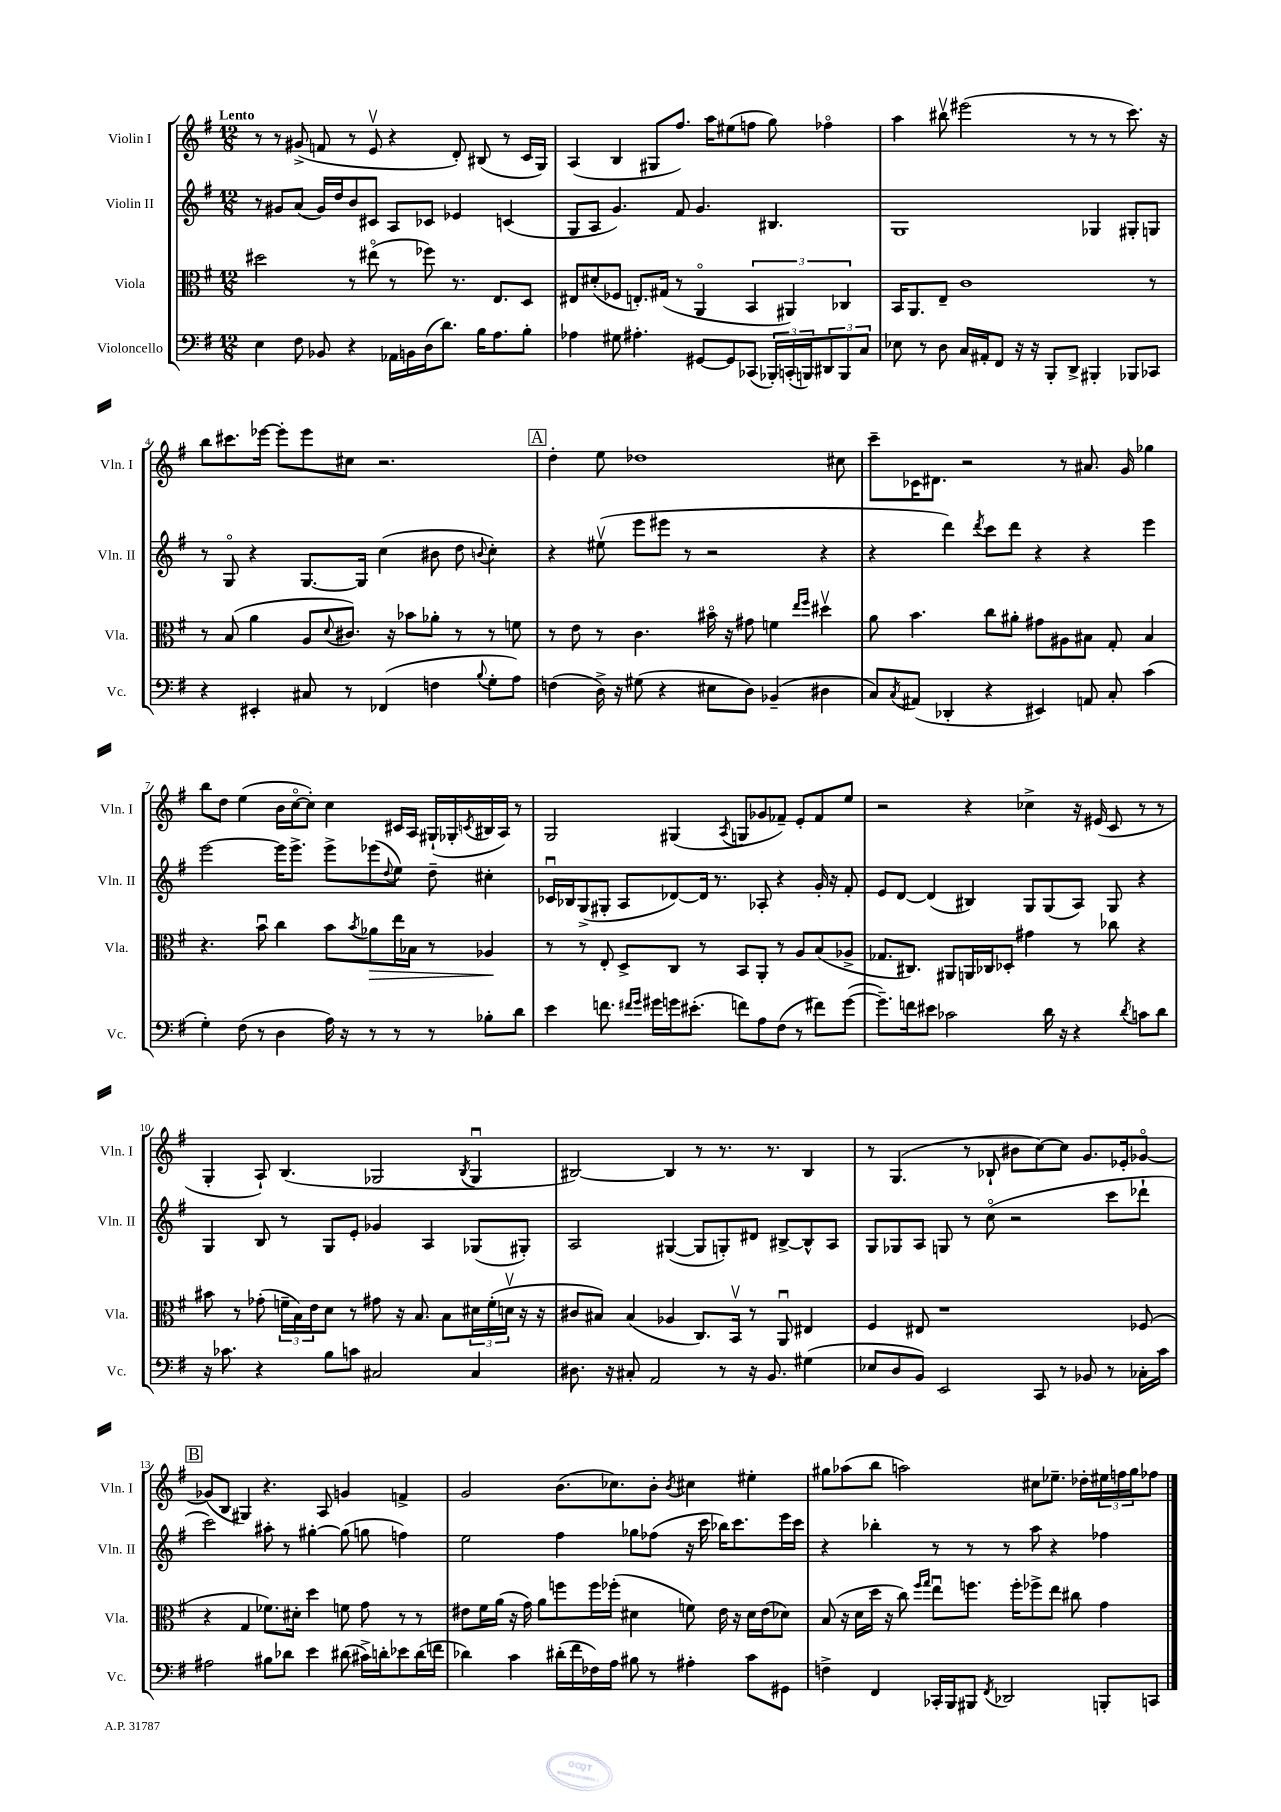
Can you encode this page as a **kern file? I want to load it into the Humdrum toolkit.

**kern	**kern	**dynam	**kern	**kern
*part4	*part3	*part3	*part2	*part1
*staff4	*staff3	*staff3	*staff2	*staff1
*I"Violoncello	*I"Viola	*	*I"Violin II	*I"Violin I
*I'Vc.	*I'Vla.	*	*I'Vln. II	*I'Vln. I
*clefF4	*clefC3	*	*clefG2	*clefG2
*k[f#]	*k[f#]	*	*k[f#]	*k[f#]
*M12/8	*M12/8	*	*M12/8	*M12/8
=1	=1	=1	=1	=1
!	!	!	!	!LO:TX:a:B:t=Lento
4E\	2dd#X\	.	8r	8r
.	.	.	8g#X/L	8r
8F#\	.	.	(8a/J	(8g#X^/
8BB-X/	.	.	16g#/LL)	8fn/
.	.	.	16dd/J	.
4r	8r	.	8b/	8r
.	(8ee#X\	.	8c#X/J	8ev/
16AA-X\LL	8r	.	8A/L	4r
16BBn\	.	.	.	.
(16D\J	8ff-X\)	.	8c-X/J	.
8.d\J)	.	.	.	.
.	8.r	.	4e-X/	8d'/)
16B\KL	.	.	.	(8B#X/
8.A\	8.E/L	.	.	.
.	.	.	(4cn/	8r
8B'\J	8D/J	.	.	16c/LL
.	.	.	.	16G/JJ)
=2	=2	=2	=2	=2
4A-X\	8E#X/L	.	8G/L	(4A/
.	(8d#X'/	.	8A/J	.
8G#X\	8F-X/J	.	4.g/)	4B/
4.A#X'\	8.En'/L)	.	.	.
.	.	.	.	8G#X/L
.	(16G#X/Jk	.	.	.
.	8r	.	8f#/	8.ff#/J)
[8GG#X/L	4AA/	.	4.g/	.
.	.	.	.	16aa\KL
8GG#/]	.	.	.	(8ee#X\
(8CC-X/J	6BB/	.	.	8ffn\J
24BBB-X'/LL)	.	.	4.B#X/	8gg\)
(24CCn'/	6AA#X/)	.	.	.
24BBBn/J)	.	.	.	.
12DD#X/	.	.	.	4ff-X\
12BBB/	6C-X/	.	.	.
12C/J	.	.	.	.
=3	=3	=3	=3	=3
8E-X\	16BB/KL	.	1G	4aa\
.	8.AA/	.	.	.
8r	.	.	.	.
8D\	8E~/J	.	.	8bb#Xv\
16C/LL	1c	.	.	(2eee#X\
16AA#X'/J	.	.	.	.
8FF#/J	.	.	.	.
16r	.	.	.	.
16r	.	.	.	.
8BBB'/L	.	.	.	.
8DD^/J	.	.	.	8r
4BBB#X'/	.	.	4G-X/	8r
.	.	.	.	8r
8BBB-X/L	.	.	8G#X'/L	8.ccc\)
8CC-X/J	8r	.	8Gn/J	.
.	.	.	.	16r
!!LO:LB:g=z
=4	=4	=4	=4	=4
4r	8r	.	8r	8bb\L
.	(8B/	.	8G/	8.ccc#X\
4EE#X'/	4a\	.	4r	.
.	.	.	.	[16eee-X\Jk
.	.	.	.	8eee-'\L]
8C#X/	8A/L	.	[8.G/L	8eee-\
.	8qqd/	.	.	.
8r	8.c#X/J)	.	.	8cc#X\J
.	.	.	16G/Jk]	.
(4FF-X/	.	.	(4cc\	2.r
.	16r	.	.	.
.	8b-X\L	.	.	.
4Fn\	8a-X'\J	.	8b#X\	.
.	8r	.	8dd\	.
8qqB/	.	.	8qqbn/	.
8G'\L	8r	.	4cc'\)	.
8A\J)	8fn\	.	.	.
!!LO:REH:place=s1:t=A
=5	=5	=5	=5	=5
(4Fn\	8r	.	4r	4dd'\
.	8e\	.	.	.
16D^\)	8r	.	(8ee#Xv\	8ee\
16r	.	.	.	.
(8G#X\	4.c\	.	8eee\L	1dd-X
4r	.	.	8eee#X\J	.
.	.	.	8r	.
8E#X\L	16b#X\	.	2r	.
.	16r	.	.	.
8D\J)	8g#X\	.	.	.
(4BB-X~/	4fn\	.	.	.
.	16qqee/LL	.	.	.
.	16qqff#/JJ	.	.	.
4D#X\	4dd#Xv\	.	4r	.
.	.	.	.	8cc#X\
=6	=6	=6	=6	=6
8C/L)	8a\	.	4r	8ccc~\L
8qC/	.	.	.	.
(8AA#X/J	4.b\	.	.	16c-X\K
.	.	.	.	8.d#X\J
4DD-X'/	.	.	4ddd\)	.
.	.	.	.	2r
.	.	.	8qddd/	.
4r	8cc\L	.	8ccc\L	.
.	8a#X'\J	.	8ddd\J	.
4EE#X/)	8g#X\L	.	4r	.
.	8A#X\	.	.	8r
8AAn/	8B#X\J	.	4r	8.a#X/
8C'/	8G'/	.	.	.
.	.	.	.	16g/
(4c\	4B#/	.	4eee\	4gg-X\
!!LO:LB:g=z
=7	=7	=7	=7	=7
4G'\)	4.r	.	[2eee\	8bb\L
.	.	.	.	8dd\J
(8F#\	.	.	.	(4ee\
8r	8bu\	.	.	.
4D\	4cc\	.	16eee\KL]	16b\LL
.	.	.	8.eee^\J	[16cc\J
.	.	.	.	8cc'\J])
16A\)	8b\L	.	8eee^\L	4cc\
16r	.	.	.	.
.	8qb/	.	.	.
!	!	!LO:HP:b	!	!
8r	8a-X\	>	(8eee-X\	.
.	.	.	8qqdd/	.
8r	16ee\L	.	8ee\J)	16c#X/LL
.	16B-X\JJ	.	.	16A/JJ
8r	8r	.	8dd~\	(16G#X`/LL
.	.	.	.	16G-X'/
.	.	.	.	8qcn/
8B-X'\L	4A-X/	.	4cc#X'\	16B#X/
.	.	.	.	16A/JJ)
8d\J	.	.	.	8r
.	.	]	.	.
=8	=8	=8	=8	=8
4e\	8r	.	16c-Xu/LL	2G/
.	.	.	16B-X/J	.
.	8r	.	(8G^/	.
8.fn\	8E'/	.	8G#X'/J	.
.	8D^/L	.	8A/L	.
16qqf#X/LL	.	.	.	.
16qqg/JJ	.	.	.	.
16g#X\LL	.	.	.	.
16gn\J	8C/J	.	[8d-X/)	(4G#X/
(8.e#X'\J	.	.	.	.
.	8r	.	16d-/Jk]	.
.	.	.	8.r	.
.	.	.	.	8qA/
8fn\L)	8BB/L	.	.	8Gn/L
8A\	8AA'/J	.	8A-X'/	8g-X/
(8F#\J	8r	.	4r	8f-X~/J)
8r	8A/L	.	.	8e'/L
8f#X\L)	(8B/	.	16g'/	8f-/
.	.	.	16r	.
([8g\J	8A-X^/J	.	8f#'/	8ee/J
=9	=9	=9	=9	=9
8.g~\L])	8.G-X/L	.	8e/L	2r
.	.	.	[8d/J	.
16fn\k	8.C#X/J)	.	.	.
8e#X\J	.	.	(4d/]	.
2c-X\	8AA#X/L	.	.	.
.	16AAn/L	.	4B#X/)	4r
.	16C-X/J	.	.	.
.	8D-X'/J	.	.	.
.	4g#X\	.	8G/L	4cc-X^\
16d\	.	.	(8G/	.
16r	.	.	.	.
4r	8r	.	8A/J)	16r
.	.	.	.	(16e#X/
.	8cc-X\	.	8G/	8c/
8qd/	.	.	.	.
8cn\L	4r	.	4r	8r
8d\J	.	.	.	8r
!!LO:LB:g=z
=10	=10	=10	=10	=10
16r	8b#X\	.	4G/	4G'/
8.c-X\	.	.	.	.
.	8r	.	.	.
4r	(8g-X'\	.	8B/	8A`/)
.	24fn~\LL	.	8r	(4.B/
.	24B\)	.	.	.
.	24e\J	.	.	.
8B\L	8d\J	.	8G/L	.
8cn\J	8r	.	8e'/J	.
2C#X/	8g#X\	.	4g-X/	2G-X/
.	16r	.	.	.
.	8.B/	.	.	.
.	.	.	4A/	.
.	8B\L	.	.	.
.	.	.	.	8qB/
4C#/	24d#X\L	.	(8G-X/L	4G-u/
.	(24f'\	.	.	.
.	24dnv\JJ	.	.	.
.	16r	.	8G#X'/J)	.
.	16r	.	.	.
=11	=11	=11	=11	=11
8.D#X\	8c#X/L	.	2A/	[2B#X/)
.	8B#X/J)	.	.	.
16r	.	.	.	.
8C#X'/	(4B#/	.	.	.
2AA/	.	.	.	.
.	4A-X/	.	([4G#X/	4B#/]
.	8.C/L)	.	8G#/L]	8r
8r	.	.	8Gn'/)	8.r
.	16BBv/Jk	.	.	.
16r	8r	.	8d#X/J	.
8.BB/	.	.	.	8.r
.	8AAu/	.	[8B#X^/L	.
(4G#X\	4E#X/	.	8B#^^/]	4B#/
.	.	.	8A/J	.
=12	=12	=12	=12	=12
8E-X/L	4F#/	.	8G/L	8r
8D/	.	.	8G-X/	(4.G/
8BB/J)	8E#X/	.	8A/J	.
2EE/	1r	.	8Gn/	.
.	.	.	8r	8r
.	.	.	(8cc\	8B-X`/
.	.	.	2r	8b#X\L
8CC/	.	.	.	[8cc\)
8r	.	.	.	8cc\J]
8BB-X/	.	.	.	8.g/L
8r	.	.	8ccc\L	.
.	.	.	.	16e-X'/k
16C-X'\LL	(8F-X/	.	8ddd-X`\J	[8g-X/J
16c\JJ	.	.	.	.
!!LO:LB:g=z
!!LO:REH:place=s1:t=B
=13	=13	=13	=13	=13
2A#X\	4r	.	2ccc\)	(8g-X/L]
.	.	.	.	8B/J
.	4G/	.	.	4G#X/)
8B#X\L	8.f-X\L)	.	8aa#X'\	4.r
8d-X\J	.	.	8r	.
.	16d#X'\Jk	.	.	.
4e\	4dd\	.	[4gg#X'\	.
.	.	.	.	8A/
(8d#X\	8fn\	.	(8gg#\]	4gn/
16c#X^\LL)	8g\	.	8ggn\	.
16dn'\J	.	.	.	.
8e-X\	8r	.	4ffn\)	4fn^/
(16d\L	8r	.	.	.
16fn\JJ	.	.	.	.
=14	=14	=14	=14	=14
4d-X\)	8e#X\L	.	2ee\	2g/
.	16f#\L	.	.	.
.	(16a\JJ	.	.	.
4c\	16r	.	.	.
.	16g\)	.	.	.
.	8a\L	.	.	.
(16d#X'\LL	8ffn\	.	4ff#\	(8.b\L
16f#\	.	.	.	.
16F-X\)	16ff\L	.	.	.
16A\JJ	(16ff-X'\JJ	.	.	8.cc-X\)
8B#X\	4d#X\	.	8gg-X\L	.
8r	.	.	(8ff-X\J	8b'\J
.	.	.	.	8qb/
4A#X'\	8fn\)	.	16r	4cc#X\
.	.	.	16ccc\	.
.	16e#\	.	16bb-X\KL)	.
.	16r	.	8.ccc\	.
8c\L	16d#\LL	.	.	4ee#X'\
.	(16e#\J	.	.	.
8GG#X\J	8d-X\J)	.	16eee\L	.
.	.	.	16ccc\JJ	.
=15	=15	=15	=15	=15
4Fn^\	(8B/	.	4r	8gg#X\L
.	16r	.	.	(8aa-X\
.	16d\LL	.	.	.
4FF#/	16dd\JJ	.	4bb-X'\	8bb\J
.	16r	.	.	.
.	8cc\)	.	.	2aan\)
.	16qqff#/LL	.	.	.
.	16qqgg/JJ	.	.	.
16CC-X'/LL	8eeu\L	.	8r	.
16BBB/J	.	.	.	.
8BBB#X/J	8.ffn\J	.	8r	.
8qFF#/	.	.	.	.
2DD-X/	.	.	8r	.
.	16ff'\KL	.	.	.
.	8ff-X^\	.	8aa\	8cc#X\L
.	8ee\J	.	4r	8.ee-X~\J
.	8cc#X\	.	.	.
.	.	.	.	16dd-X'\LL
8BBBn'/L	4g\	.	4ff-X\	24ee#X\
.	.	.	.	24ffn\
.	.	.	.	24gg#\J
8CCn/J	.	.	.	8ff-X\J
==	==	==	==	==
*-	*-	*-	*-	*-
